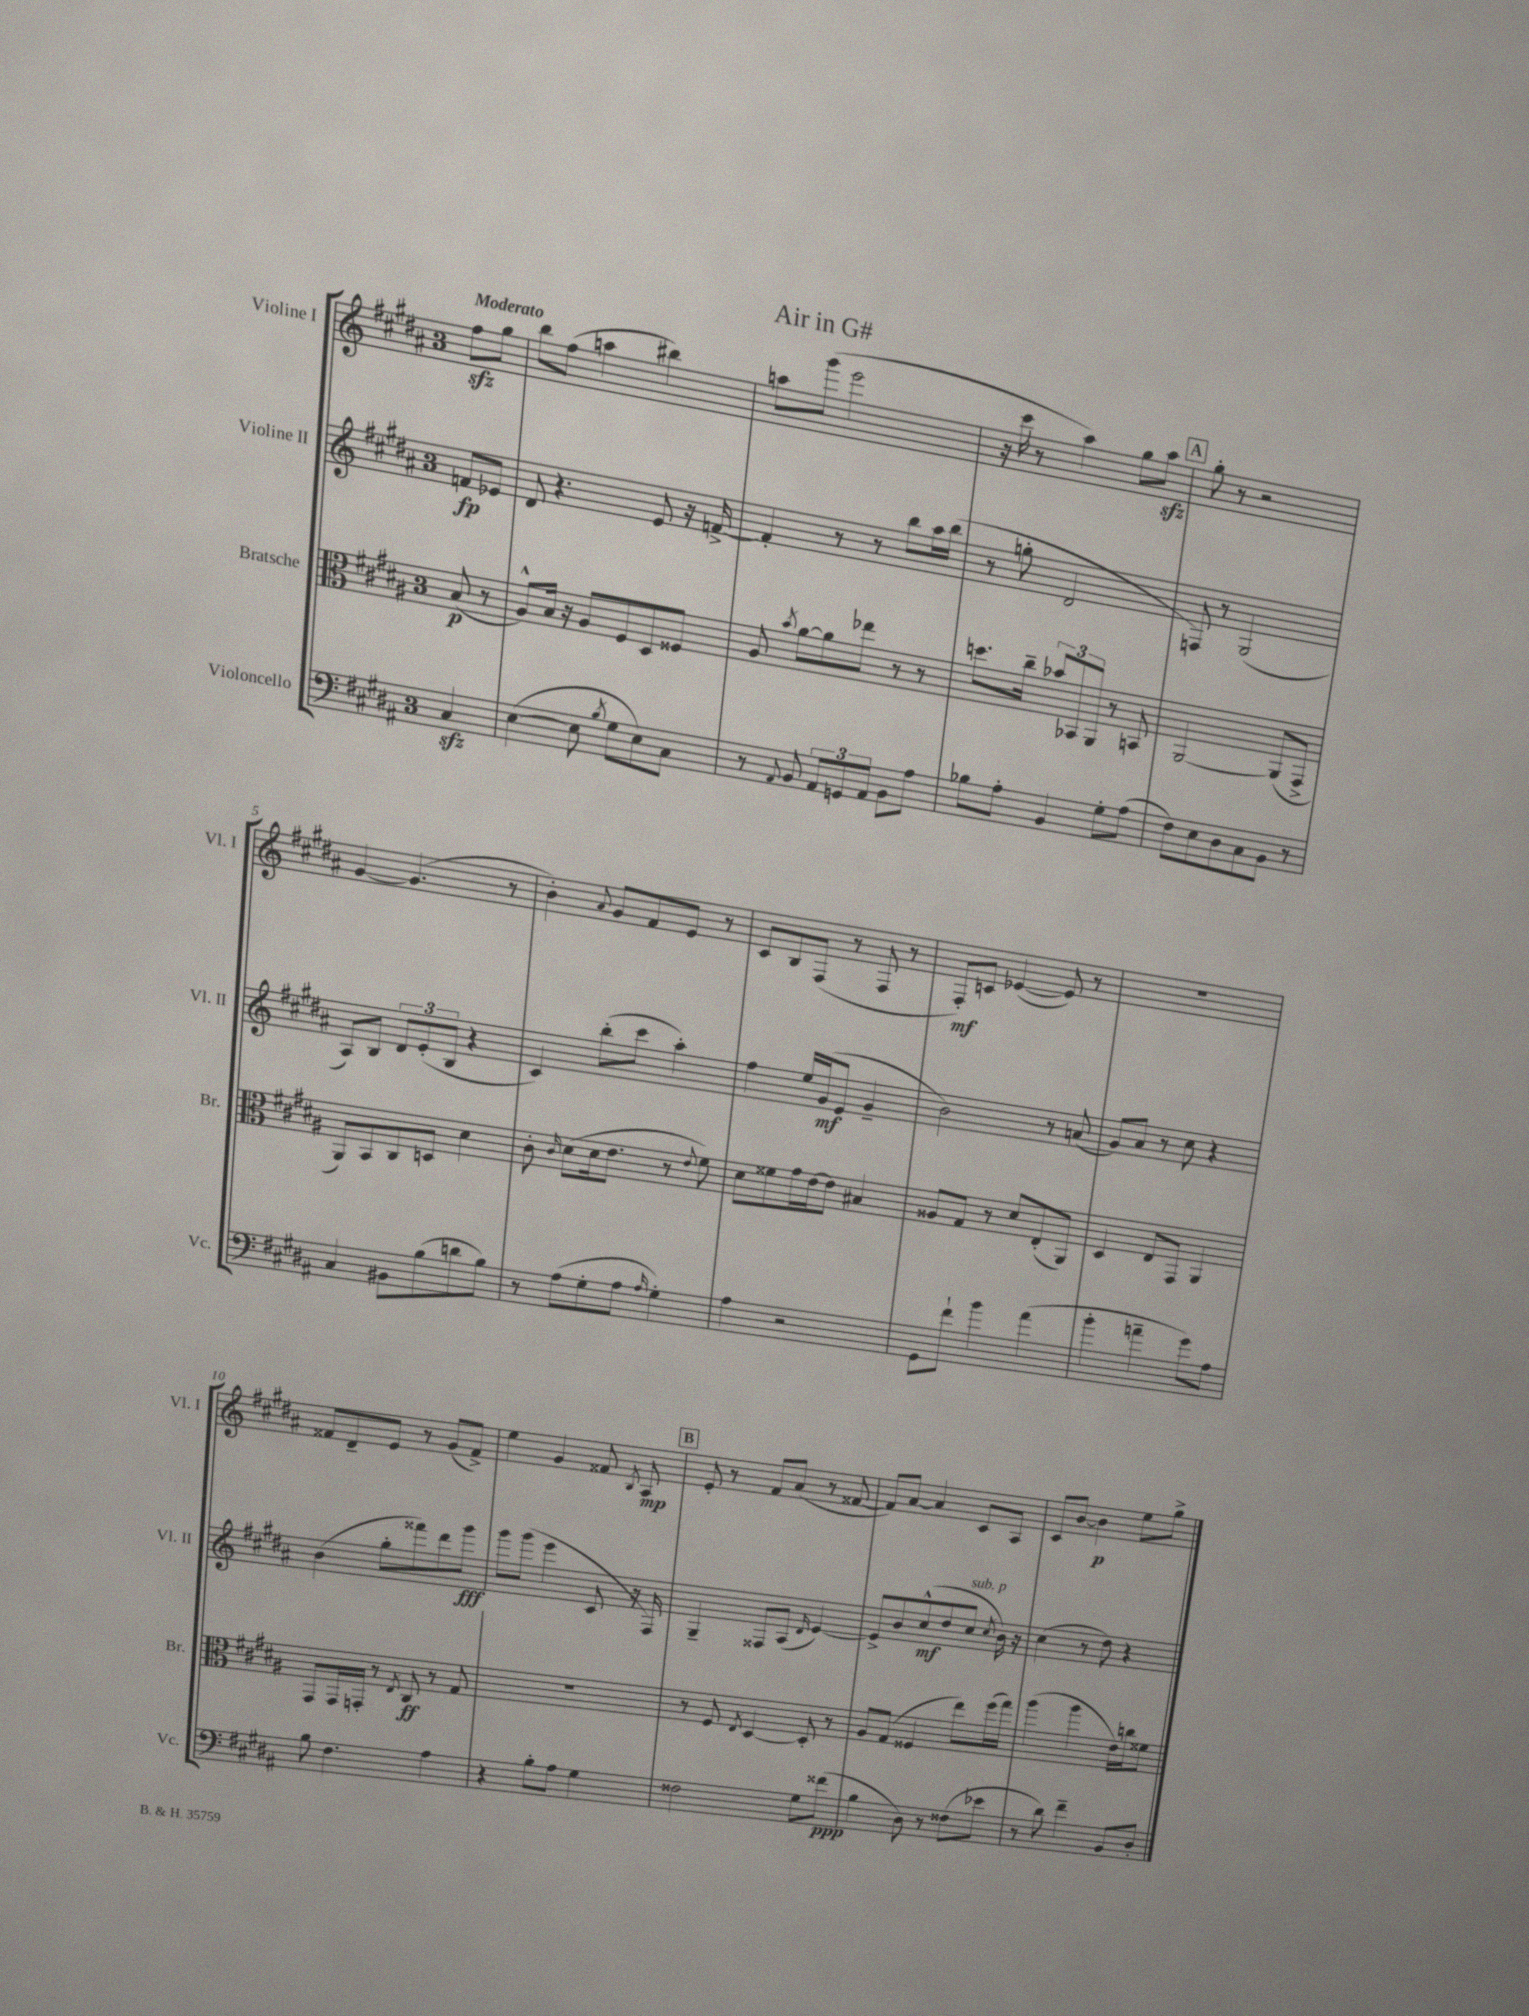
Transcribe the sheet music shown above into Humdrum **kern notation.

**kern	**kern	**kern	**kern
*staff4	*staff3	*staff2	*staff1
*clefF4	*clefC3	*clefG2	*clefG2
*k[f#c#g#d#a#]	*k[f#c#g#d#a#]	*k[f#c#g#d#a#]	*k[f#c#g#d#a#]
*M3/4	*M3/4	*M3/4	*M3/4
4C#/	(8B/	8f/L	8ff#\L
.	8r	8e-/J	8gg#\J
=	=	=	=
([4E\	8A#^^/L)	8d#/	8bb\L
.	16B/Jk	4.r	(8ff#\J
.	16r	.	.
8E\]	8A#/L	.	4aa\
8qB/	.	.	.
8G#\L	8F#/	.	.
8E\)	8D#/	8e/	4bb#\)
8C#\J	8F##/J	16r	.
.	.	[16f^/	.
=	=	=	=
8r	8A#/	4f'/]	8aa\L
8qqAA#/	8qb/	.	.
8BB/	[8a#\L	.	(8ggg#\J
12AA#/L	8a#\]	8r	2eee\
12GG/	.	.	.
.	8ee-\J	8r	.
12AA#/J	.	.	.
8BB\L	8r	8bb\L	.
8A#\J	8r	16aa#\L	.
.	.	(16bb\JJ	.
=	=	=	=
8B-\L	8.dd\L	8r	16r
.	.	.	16ccc#\
8A#'\J	.	8gg'\	8r
.	16cc#~\Jk	.	.
4BB/	12b-/L	2d#/	4aa#\)
.	12BB-/	.	.
.	12AA#/J	.	.
8G#'\L	8r	.	8gg#\L
(8A#\J	8BB/	.	8aa#\J
=	=	=	=
8F#\L)	[2AA#/	8F/)	8gg#'\
8E\	.	8r	8r
8D#\	.	(2G#/	2r
8C#\	.	.	.
8BB\J	(8AA#/]L	.	.
8r	8GG#^/J	.	.
=	=	=	=
4C#/	8AA#/L)	8A#/L)	[4g#/
.	8BB/	8B/J	.
8BB#\L	8C#/	12d#/L	(4.g#/]
.	.	(12e'/	.
(8B\	8D/J	.	.
.	.	12B/J	.
8d\	4d#\	4r	.
8B\J)	.	.	8r
=	=	=	=
8r	8c#'\	4c#/)	4b'\)
.	16qqc#/	.	.
(8A#\L	(8d#\L	.	.
.	.	.	8qqa#/
8G#'\	16d#\k	(8bb'\L	8g#/L
.	8.e\J	.	.
8A#\J	.	8ccc#\J	8f#/
16qqA#/	.	.	.
4G#'\)	8r	4aa#'\)	8e/J
.	8qqe/	.	.
.	8f#\)	.	8r
=	=	=	=
4A#\	8d#\L	4ff#\	8c#/L
.	8f##\	.	8B/
2r	16g#\L	16ee/LL	(8F#/J
.	[16e\J	(16g#/J	.
.	8e\]J	8e/J	8r
.	4B#/	4g#~/	8F#/
.	.	.	8r
=	=	=	=
8GG#\L	8A##/L	2b\)	8F#'/L)
8f#`\J	8G#/J	.	8c/J
4b\	8r	.	([4e-/
.	8d#/L	.	.
(4a#\	(8E'/	8r	8e-/])
.	8AA#/J)	(8a/	8r
=	=	=	=
4b'\	4D#/	8g#/L)	2.r
.	.	8a#/J	.
4a~\	8E/L	8r	.
.	8GG#/J	8cc#\	.
8g#\L)	4AA#/	4r	.
8A#\J	.	.	.
=	=	=	=
8B\	8GG#/L	(4b\	8f##/L
4.F#\	16GG#/L	.	8d#~/
.	16GG'/JJ	.	.
.	8r	8gg#'\L	8e/J
.	8qE/	.	.
.	8C#/	8fff##\)	8r
4A#\	8r	8ddd#\	(8g#/L
.	8G#/	8ggg#\J	8f##^/J)
=	=	=	=
4r	2.r	8ggg#\L	4ee\
.	.	(8ggg#\J	.
8B'\L	.	4eee\	4g#/
8A#\J	.	.	.
4G#\	.	8c#/	8f##/
.	.	.	8qB/
.	.	16r	8A#/
.	.	16F#/)	.
=	=	=	=
2F##\	8r	4G#~/	8e'/
.	8F#/	.	8r
.	8qE/	.	.
.	[4D#/	8F##/L	8f#/L
.	.	(8A#/J	(8a#/J
.	.	16qqd#/	.
8G#\L	8D#'/]	[4e/)	8r
(8f##\J	8r	.	[8f##/
=	=	=	=
4B\	8A#/L	8e^/]L	8f##/]L)
.	(8G#/J	8b/	[8a#/J
8D#\)	4F##/	(8cc#^^/	4a#/]
8r	.	8dd#/	.
(8F##\L	8ee\L)	8cc#/J	8c#/L
.	.	8qcc#/	.
8e-\J	(16ff#\L	16b\)	8A#/J
.	16gg#\JJ)	16r	.
=	=	=	=
8r	(4aa#\	(4cc#\	8c#/L
8d#\)	.	.	[8b/J
4f#~\	4aa#\	8r	4b\]
.	.	8dd#\)	.
8BB/L	16e\LL)	4r	8ee\L
.	16cc\J	.	.
8D#'/J	8f##\J	.	8gg#^\J
==	==	==	==
*-	*-	*-	*-
